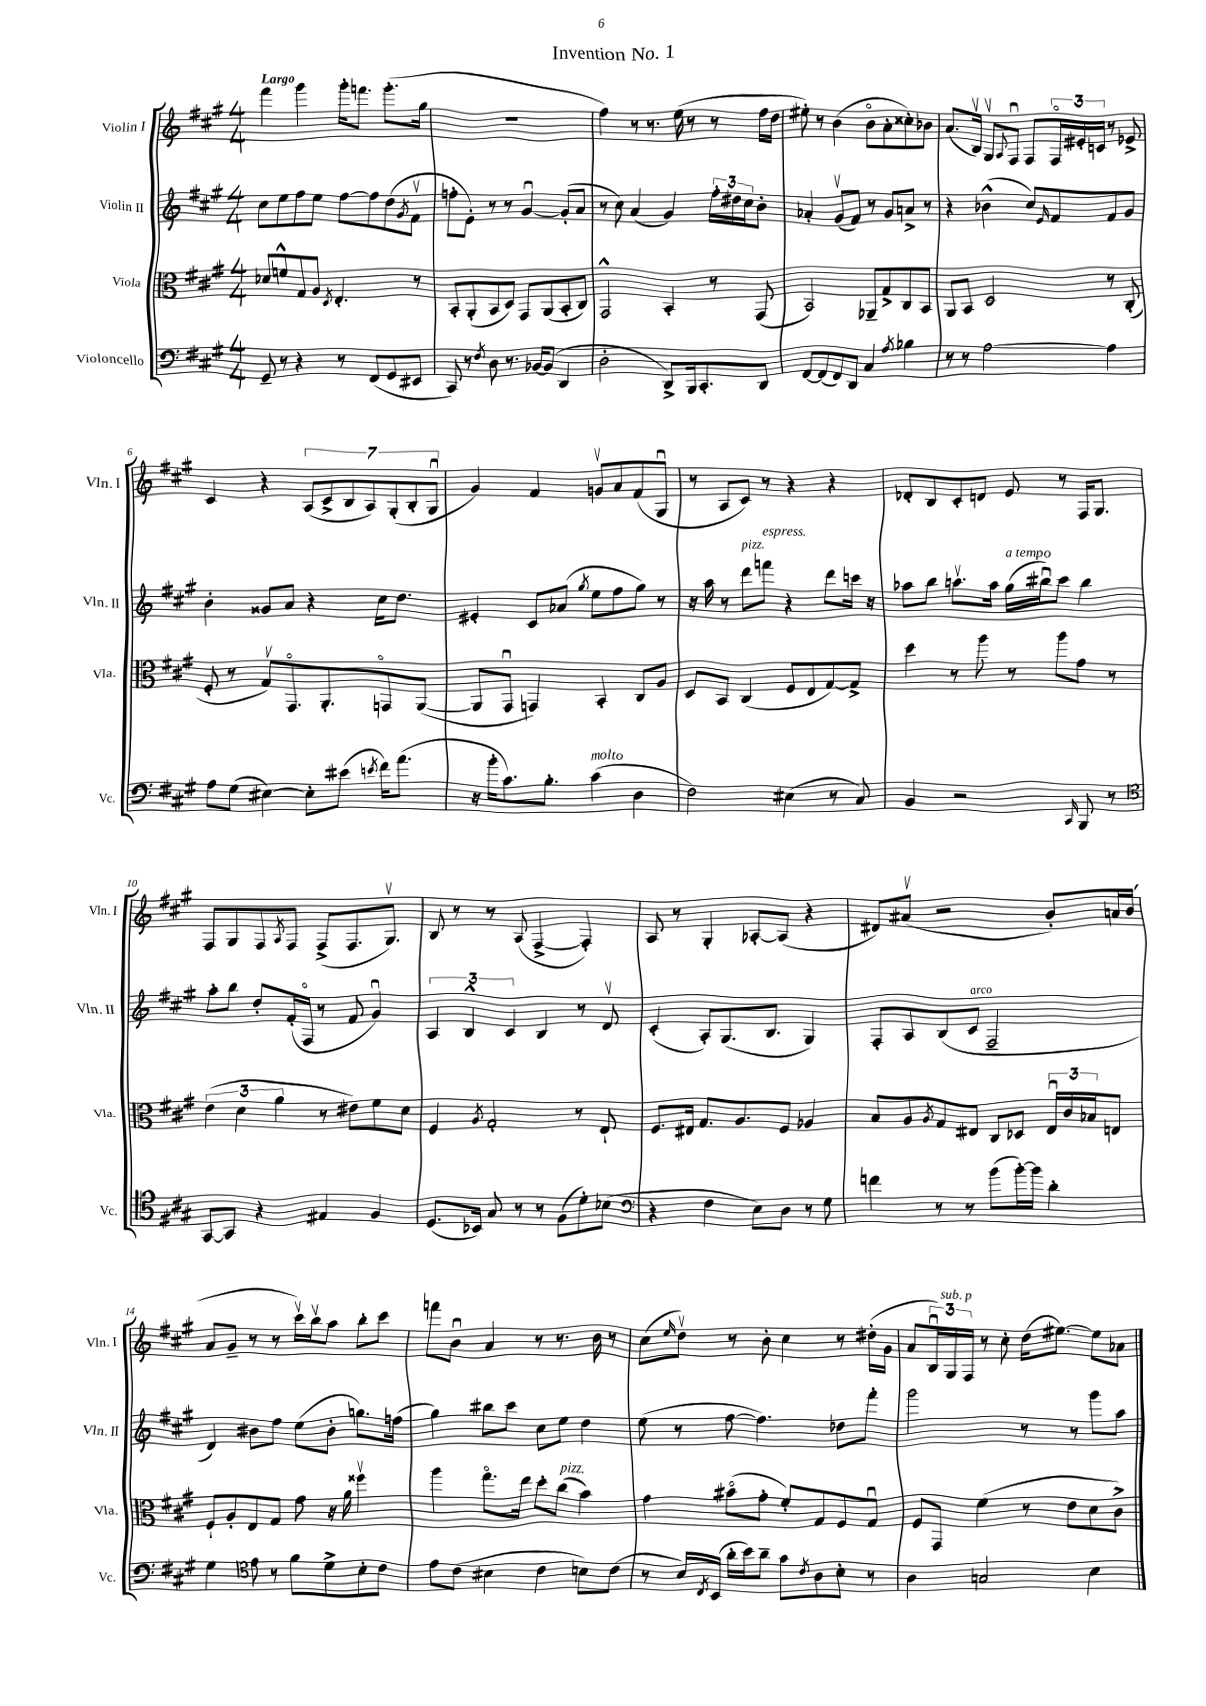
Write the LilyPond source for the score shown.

\header { title = "Invention No. 1" }
<<
\new StaffGroup <<
\new Staff = "s0" \with { instrumentName = "Violin I" shortInstrumentName = "Vln. I" } {
    \clef treble \key a \major \numericTimeSignature \time 4/4 \tempo "Largo"
    fis'''4 gis'''4 gis'''16-. f'''8. gis'''8.-.( gis''16 |
    R1 |
    fis''4) r8 r8. e''16( r8 r8 fis''16 d''16 |
    eis''8-.) r8 b'4( b'8\flageolet a'8-. cisis''8-.) bes'8 |
    a'8.( b16\upbow) gis8\upbow \appoggiatura { a8 } fis8\downbow fis8 \tuplet 3/2 { fis16\flageolet eis'16-. c'16 } r8 ees'8-> |
    cis'4 r4 \tuplet 7/4 { a8( cis'8-> b8 a8) gis8-.( b8-. gis8\downbow } |
    gis'4) fis'4 g'8\upbow a'8 fis'8( gis8\downbow |
    r8 a8 cis'8) r8 r4 r4 |
    des'8-. b8 cis'8-. d'8 e'8 r8 fis16 gis8. |
    fis8 gis8 fis8 \acciaccatura { a8 } fis8 fis8->( fis8. gis8.\upbow) |
    b8 r8 r8 a8( fis4~-> fis4-.) |
    a8 r8 gis4-. aes8~-. aes8( r4 |
    dis'8) ais'8\upbow( r2 b'8-.) a'16 b'16( |
    a'8 gis'8-- r8 r8 cis'''16\upbow) b''16\upbow a''8 b''8-. cis'''8 |
    f'''8 b'8\downbow a'4 r8 r8. b'16 r8 |
    cis''8( \grace { e''16 } d''8\upbow) r8 b'8-. cis''4 r8 dis''16-.( gis'16 |
    a'8 \tuplet 3/2 { b16\downbow) gis16^\markup { \italic "sub. p" } fis16 } r8 cis''8-. d''16( eis''8.~) eis''8 aes'8 \bar "|." |
}
\new Staff = "s1" \with { instrumentName = "Violin II" shortInstrumentName = "Vln. II" } {
    \clef treble \key a \major \numericTimeSignature \time 4/4
    cis''8 e''8 fis''8 e''8 fis''8~ fis''8 d''8( \acciaccatura { gis'8 } fis'8\upbow |
    f''8-. e'8-.) r8 r8 gis'4~\downbow gis'8-.( a'8 |
    r8 cis''8) a'4( gis'4) \tuplet 3/2 { fis''16-. dis''16 cis''16 } b'8-. |
    aes'4-. gis'8\upbow( fis'8) r8 gis'8 a'8-> r8 |
    r4 bes'4-^( cis''8) \grace { e'16 } fis'8 fis'8 gis'8 |
    b'4-. gisis'8 a'8 r4 cis''16 d''8. |
    eis'4-. cis'8 aes'8( \acciaccatura { gis''8 } e''8 fis''8 gis''8) r8 |
    r16 a''16 r8 d'''8^\markup { \italic "pizz." } f'''8^\markup { \italic "espress." } r4 d'''8 c'''16 r16 |
    aes''8 b''8 a''8.\upbow a''16 gis''16^\markup { \italic "a tempo" }( bis''16\downbow) cis'''8 bis''4 |
    a''8-. b''8 d''8-. fis'16-.( fis16\flageolet r8 fis'8 gis'4\downbow) |
    \tuplet 3/2 { a4 b4-^ cis'4 } b4 r8 d'8\upbow |
    cis'4-.( a8-.) gis8.( b8. gis4) |
    fis8-. a8 b8( cis'8^\markup { \italic "arco" } fis2-- |
    d'4) bis'8 fis''8 e''8( bis'8-. g''8.) f''16( |
    gis''4) bis''8 cis'''8 cis''8 e''8 d''4 |
    e''8( r8 fis''8~ fis''4.) des''8 fis'''8-. |
    gis'''2 r8 r8 gis'''8 a''8 \bar "|." |
}
\new Staff = "s2" \with { instrumentName = "Viola" shortInstrumentName = "Vla." } {
    \clef alto \key a \major \numericTimeSignature \time 4/4
    des'8 f'8-^ gis8 a8 \acciaccatura { d8 } e4.-. r8 |
    b,8-. a,8-.( b,8 d8) gis,8 a,8( b,8-. cis8) |
    gis,2-^ b,4-. r8 gis,8( |
    b,2) aes,8-- gis8-> cis8 b,8 |
    a,8 b,8 d2 r8 cis8-.( |
    fis8-. r8 gis8\upbow) gis,8.\flageolet a,8.-. g,8\flageolet a,8~( |
    a,8 gis,8\downbow g,4) b,4-. cis8 a8 |
    d8 b,8 cis4( fis8 e8 gis8~) gis8-> |
    d''4 r8 a''8 r8 a''8 gis'8 r8 |
    \tuplet 3/2 { e'4( d'4 a'4 } r8 eis'8) fis'8 d'8 |
    fis4 \acciaccatura { a8 } gis2-. r8 e8-! |
    fis8. eis16 gis8. a8. fis8 aes4 |
    b8 a8 \acciaccatura { a8 } gis8 eis8 cis8 des8 \tuplet 3/2 { eis16\downbow cis'16 bes16 } e8 |
    fis8-! a8-. e8 gis8 gis'8 r16 a'16 fisis''4\upbow |
    a''4 gis''8.\flageolet e''16 d''8-. cis''8^\markup { \italic "pizz." }( b'4) |
    gis'4 bis'8\flageolet( gis'8-. fis'8-.) gis8 fis8 gis8\downbow |
    fis8 gis,8 fis'4( r8 e'8 d'8 cis'8->) \bar "|." |
}
\new Staff = "s3" \with { instrumentName = "Violoncello" shortInstrumentName = "Vc." } {
    \clef bass \key a \major \numericTimeSignature \time 4/4
    gis,8-- r8 r4 r8 fis,8( gis,8 eis,8 |
    cis,8) r8 \acciaccatura { fis8 } d8 r8. bes,16~ bes,8( d,4 |
    d2-. d,8->) b,,16 cis,8.-. d,8 |
    fis,8~ fis,8( fis,8) d,8 cis4 \acciaccatura { a8 } bes4 |
    r8 r8 a2~ a4 |
    a8 gis8( eis4~) eis8-. eis'8( \acciaccatura { e'8 } fis'16) a'8.( |
    r16 b'16-. cis'8.) b8.-. cis'4^\markup { \italic "molto" }( d4 |
    fis2) eis4( r8 cis8) |
    b,4 r2 \grace { cis,16 } b,,8 r8 |
    \clef tenor gis,8~ gis,8 r4 eis4 fis4 |
    d8.( bes,16) gis8 r8 r8 fis8( d'8-.) bes8( |
    \clef bass r4 fis4 e8) d8 r8 gis8 |
    f'4 r8 r8 b'8( b'16~-.) b'16 d'4-. |
    gis4 \clef tenor e'8 r8 fis'8 d'8-> b8-. cis'8 |
    e'8 cis'8( bis4 cis'4 b8) cis'8( |
    r8 b16) \acciaccatura { cis8 } b,16( a'16-. b'16) a'8-- gis'8 \acciaccatura { cis'8 } a8 b8-. r8 |
    a4 g2 b4 \bar "|." |
}
>>
>>
